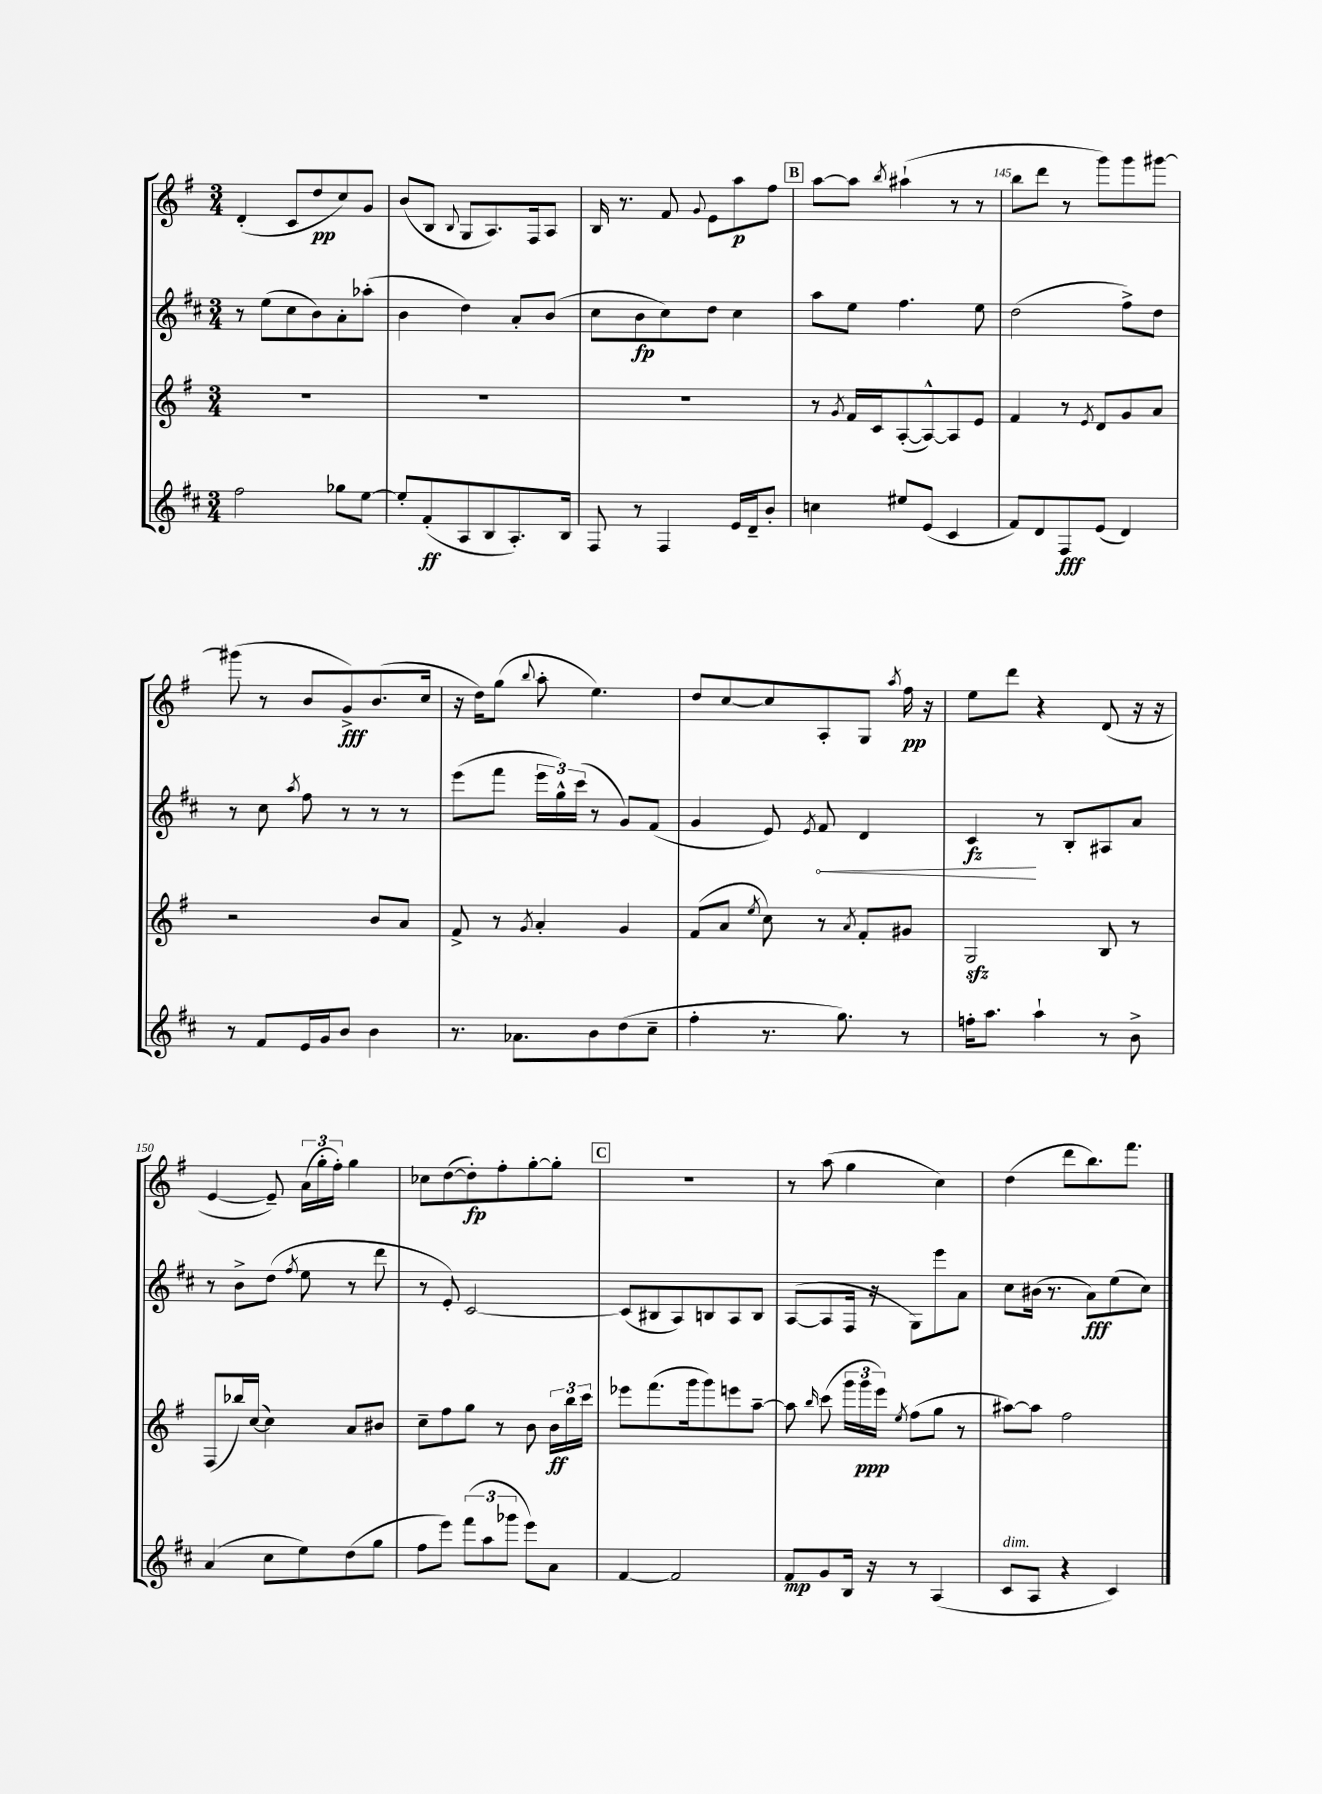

**kern	**dynam	**kern	**dynam	**kern	**dynam	**kern	**dynam
*part4	*part4	*part3	*part3	*part2	*part2	*part1	*part1
*staff4	*staff4	*staff3	*staff3	*staff2	*staff2	*staff1	*staff1
*clefG2	*	*clefG2	*	*clefG2	*	*clefG2	*
*k[f#c#]	*	*k[f#]	*	*k[f#c#]	*	*k[f#]	*
*M3/4	*	*M3/4	*	*M3/4	*	*M3/4	*
=141	=141	=141	=141	=141	=141	=141	=141
2ff#\	.	2.r	.	8r	.	(4d'/	.
.	.	.	.	(8ee\L	.	.	.
.	.	.	.	8cc#\	.	8c/L	.
.	.	.	.	8b\)	.	8dd/	pp
8gg-X\L	.	.	.	8a'\	.	8cc/)	.
[8ee\J	.	.	.	(8aa-X'\J	.	8g/J	.
=142	=142	=142	=142	=142	=142	=142	=142
8ee'/L]	.	2.r	.	4b\	.	(8b/L	.
(8f#'/	ff	.	.	.	.	8B/J	.
.	.	.	.	.	.	8qqB/	.
8A/	.	.	.	4dd\)	.	8G/L	.
8B/	.	.	.	.	.	8.A/)	.
8.A'/)	.	.	.	8a'/L	.	.	.
.	.	.	.	.	.	16F#/k	.
.	.	.	.	(8b/J	.	8A/J	.
16B/Jk	.	.	.	.	.	.	.
=143	=143	=143	=143	=143	=143	=143	=143
8F#/	.	2.r	.	8cc#\L	.	16B/	.
.	.	.	.	.	.	8.r	.
8r	.	.	.	8b\	fp	.	.
4F#/	.	.	.	8cc#\)	.	8f#/	.
.	.	.	.	.	.	8qqg/	.
.	.	.	.	8dd\J	.	8e\L	.
16e/LL	.	.	.	4cc#\	.	8aa\	p
16d~/J	.	.	.	.	.	.	.
8b'/J	.	.	.	.	.	8ff#\J	.
!!LO:REH:place=s1:t=B
=144	=144	=144	=144	=144	=144	=144	=144
4ccn\	.	8r	.	8aa\L	.	[8aa\L	.
.	.	8qg/	.	.	.	.	.
.	.	16f#/LL	.	8ee\J	.	8aa\J]	.
.	.	16c/J	.	.	.	.	.
.	.	.	.	.	.	8qbb/	.
8ee#X/L	.	([8A'/	.	4.ff#\	.	(4aa#X`\	.
(8e/J	.	8A^^/_)	.	.	.	.	.
4c#/	.	8A/]	.	.	.	8r	.
.	.	8e/J	.	8ee\	.	8r	.
=145	=145	=145	=145	=145	=145	=145	=145
8f#/L)	.	4f#/	.	(2dd\	.	8bb\L	.
8d/	.	.	.	.	.	8ddd\J	.
8F#/	fff	8r	.	.	.	8r	.
.	.	8qe/	.	.	.	.	.
(8e/J	.	8d/L	.	.	.	8ggg\L)	.
4d/)	.	8g/	.	8ff#^\L)	.	8ggg\	.
.	.	8a/J	.	8dd\J	.	[8ggg#X\J	.
!!LO:LB:g=z
=146	=146	=146	=146	=146	=146	=146	=146
8r	.	2r	.	8r	.	(8ggg#X\]	.
8f#/L	.	.	.	8cc#\	.	8r	.
.	.	.	.	8qaa/	.	.	.
16e/L	.	.	.	8ff#\	.	8b/L	.
16g/J	.	.	.	.	.	.	.
8b/J	.	.	.	8r	.	8g^/)	fff
4b\	.	8b/L	.	8r	.	(8.b/	.
.	.	8a/J	.	8r	.	.	.
.	.	.	.	.	.	16cc/Jk	.
=147	=147	=147	=147	=147	=147	=147	=147
8.r	.	8f#^/	.	(8eee\L	.	16r	.
.	.	.	.	.	.	16dd\KL)	.
.	.	8r	.	8fff#\J	.	(8gg\J	.
8.a-X\L	.	.	.	.	.	.	.
.	.	8qg/	.	.	.	8qqbb/	.
.	.	4a'/	.	24eee\LL	.	8aa'\	.
.	.	.	.	24gg^^\)	.	.	.
.	.	.	.	(24ccc#\JJ	.	.	.
8b\	.	.	.	8r	.	4.ee\)	.
(8dd\	.	4g/	.	8g/L)	.	.	.
8cc#~\J	.	.	.	(8f#/J	.	.	.
=148	=148	=148	=148	=148	=148	=148	=148
4ff#'\	.	(8f#/L	.	4g/	.	8dd/L	.
.	.	8a/J	.	.	.	[8cc/	.
.	.	8qee/	.	.	.	.	.
8.r	.	8cc\)	.	8e/)	.	8cc/]	.
.	.	.	.	8qe/	.	.	.
!	!	!	!	!	!LO:HP:b	!	!
.	.	8r	.	8f#/	<	8A'/	.
8.gg\)	.	.	.	.	.	.	.
.	.	8qa/	.	.	.	.	.
.	.	8f#'/L	.	4d/	.	8G/J	.
.	.	.	.	.	.	8qaa/	.
8r	.	8g#X/J	.	.	.	16ff#\	pp
.	.	.	.	.	.	16r	.
=149	=149	=149	=149	=149	=149	=149	=149
16ffn'\KL	.	2Gzz/	.	4c#/	fz	8ee\L	.
8.aa\J	.	.	.	.	.	.	.
.	.	.	.	.	.	8ddd\J	.
4aa`\	.	.	.	8r	[	4r	.
.	.	.	.	8B'/L	.	.	.
8r	.	8B/	.	8A#X/	.	(8d/	.
8b^\	.	8r	.	8a/J	.	16r	.
.	.	.	.	.	.	16r	.
!!LO:LB:g=z
=150	=150	=150	=150	=150	=150	=150	=150
(4a/	.	(8F#/L	.	8r	.	[4e/	.
.	.	16bb-X/L)	.	8b^\L	.	.	.
.	.	([16cc/JJ	.	.	.	.	.
8cc#\L	.	4cc\])	.	(8dd\J	.	8e~/])	.
.	.	.	.	8qff#/	.	.	.
8ee\)	.	.	.	8ee\	.	(24a\LL	.
.	.	.	.	.	.	24gg'\	.
.	.	.	.	.	.	24ff#'\JJ)	.
(8dd\	.	8a/L	.	8r	.	4gg\	.
8gg\J	.	8b#X/J	.	8ddd\	.	.	.
=151	=151	=151	=151	=151	=151	=151	=151
8ff#\L	.	8cc~\L	.	8r	.	8cc-X\L	.
8eee\J)	.	8ff#\	.	8e'/)	.	([8dd\	.
(12fff#\L	.	8gg\J	.	[2c#/	.	8dd'\])	fp
12aa\	.	.	.	.	.	.	.
.	.	8r	.	.	.	8ff#'\	.
12ggg-X\J	.	.	.	.	.	.	.
8eee\L)	.	8b\	.	.	.	[8gg'\	.
8a\J	.	24b\LL	ff	.	.	8gg'\J]	.
.	.	24bb\	.	.	.	.	.
.	.	24ccc\JJ	.	.	.	.	.
!!LO:REH:place=s1:t=C
=152	=152	=152	=152	=152	=152	=152	=152
[4f#/	.	8eee-X\L	.	(8c#/L]	.	2.r	.
.	.	(8.fff#\	.	8B#X/	.	.	.
2f#/]	.	.	.	8A/)	.	.	.
.	.	16ggg\k	.	.	.	.	.
.	.	8ggg\)	.	8Bn/	.	.	.
.	.	8eeen\	.	8A/	.	.	.
.	.	[8aa~\J	.	8B/J	.	.	.
=153	=153	=153	=153	=153	=153	=153	=153
8f#/L	mp	8aa\]	.	([8A/L	.	8r	.
.	.	16qqbb/	.	.	.	.	.
8g/	.	(8ccc\	.	8A/]	.	(8aa\	.
16B/Jk	.	24ggg\LL	.	16F#/Jk	.	4gg\	.
.	.	24ggg\	ppp	.	.	.	.
16r	.	.	.	16r	.	.	.
.	.	24eee\JJ)	.	.	.	.	.
.	.	8qee/	.	.	.	.	.
8r	.	(8ff#\L	.	8G\L)	.	.	.
(4A/	.	8gg\J	.	8eee\	.	4cc\)	.
.	.	8r	.	8a\J	.	.	.
=154	=154	=154	=154	=154	=154	=154	=154
!LO:TX:a:i:t=dim.	!	!	!	!	!	!	!
8c#/L	.	[8aa#X\L)	.	8cc#\L	.	(4dd\	.
8A/J	.	8aa#\J]	.	(16b#X\Jk	.	.	.
.	.	.	.	8.r	.	.	.
4r	.	2ff#\	.	.	.	8ddd\L	.
.	.	.	.	8a\L)	fff	8.bb\)	.
4c#/)	.	.	.	(8ee\	.	.	.
.	.	.	.	.	.	8.fff#\J	.
.	.	.	.	8cc#\J)	.	.	.
==	==	==	==	==	==	==	==
*-	*-	*-	*-	*-	*-	*-	*-
